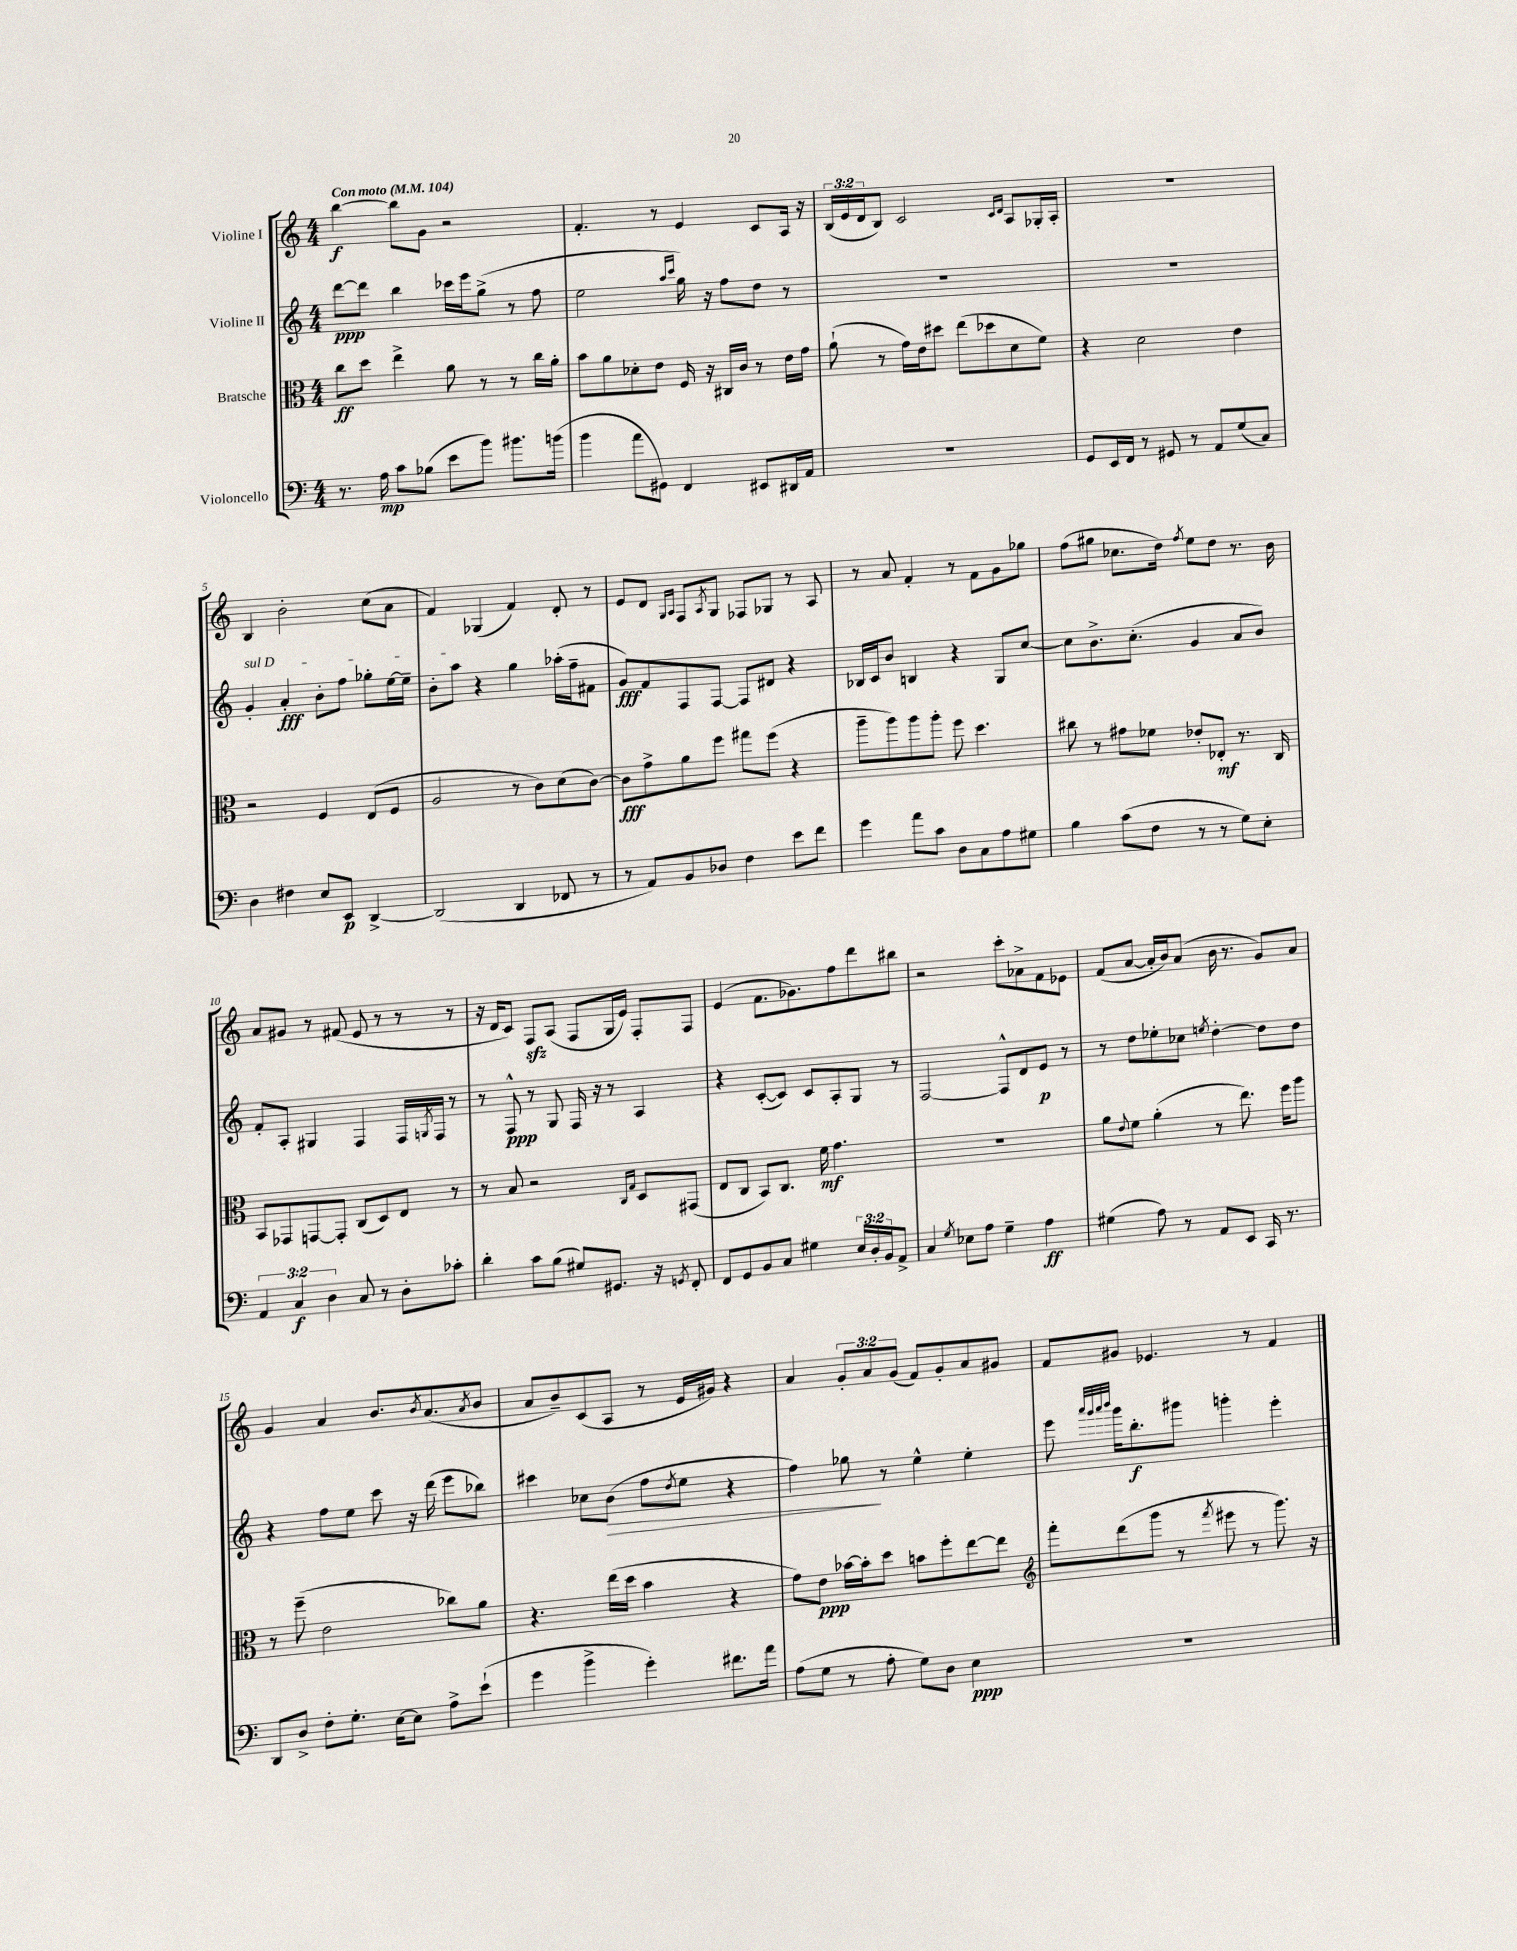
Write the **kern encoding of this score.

**kern	**kern	**kern	**kern
*staff4	*staff3	*staff2	*staff1
*clefF4	*clefC3	*clefG2	*clefG2
*k[]	*k[]	*k[]	*k[]
*M4/4	*M4/4	*M4/4	*M4/4
*MM104	*MM104	*MM104	*MM104
8.r	8cc	[8ddd	[4bb
.	8dd	8ddd]	.
16A	.	.	.
8c	4ee^	4bb	8bb]
(8B-	.	.	8g
8e	8a	16ccc-	2r
.	.	16eee	.
8b)	8r	(8gg^	.
8.b#	8r	8r	.
.	16cc	8ff	.
(16b	16a'	.	.
=	=	=	=
4b	8b	2ee	4.f'
.	8a	.	.
8a	8d-'	.	.
8GG#)	8e	.	8r
.	.	16qqaa	.
.	.	16qqccc	.
4FF	16F	16gg)	4e
.	16r	16r	.
.	16C#	8ff	.
.	16c	.	.
8EE#	8r	8dd	8c
16DD#	16e	8r	16A
16AA	16g	.	16r
=	=	=	=
1r	(8a`	1r	(24B
.	.	.	24e
.	.	.	24d
.	8r	.	8B)
.	16g)	.	2c
.	16e	.	.
.	8dd#	.	.
.	(8ee	.	.
.	8dd-	.	.
.	.	.	16qqc
.	.	.	16qqd
.	8d	.	8A
.	8f)	.	16G-'
.	.	.	16A'
=	=	=	=
8GG	4r	1r	1r
16EE	.	.	.
16FF	.	.	.
8r	2d	.	.
8GG#	.	.	.
8r	.	.	.
8AA	.	.	.
(8G	4e	.	.
8C)	.	.	.
=	=	=	=
4D	2r	4g'	4B
4F#	.	4a'	2b'
8E	4F	8b'	.
8EE	.	8ff	.
[4DD^	(8E	8gg-'	(8cc
.	8F	[16ee	8a
.	.	16ee~]	.
=	=	=	=
(2DD]	2A	8b'	4f)
.	.	8aa	.
.	.	4r	(4G-
4DD	8r	4gg	4f)
.	8c)	.	.
8FF-	(8d	(16aa-'	8d'
.	.	16ff~	.
8r	[8c)	8f#	8r
=	=	=	=
8r	8c]	8g)	8e
8AA)	8g^	8f	8d
.	.	.	16qqG
.	.	.	16qqA
8BB	8a	8F	8F
.	.	.	8qA
8D-	8ff	[8F	8G
4F	8gg#	8F]	8F-
.	(8ff	8d#	8G-
8e	4r	4r	8r
8f	.	.	8A
=	=	=	=
4g	8aa~	16B-	8r
.	.	16c	.
.	8aa)	8b	8a
8a	8aa	4B	4f'
8c	8aa'	.	.
8D	8ff	4r	8r
8C	4.dd	.	8f
8A	.	8G	8g
8G#	.	[8cc	8gg-
=	=	=	=
4B	8cc#	8cc]	(8ff
.	8r	8.b^	8gg#
(8c	8g#	.	8.cc-
.	.	(8.cc'	.
8F	8f-	.	.
.	.	.	16dd)
.	.	.	8qff
8r	8e-'	4g	8ee
8r	8E-'	.	8dd
8G)	8.r	8a	8.r
8E'	.	8b)	.
.	16C	.	16b
=	=	=	=
6AA	8BB	8f'	8a
.	8GG-	8A'	8g#
6C	.	.	.
.	[8GG	4G#	8r
6D	.	.	.
.	8GG']	.	(8f#
8C	(8C	4F	8e
8r	8D)	.	8r
8D'	8E	16F	8r
.	.	8qG	.
.	.	16F	.
8c-'	8r	8r	8r
=	=	=	=
4d'	8r	8r	16r
.	.	.	16d
.	8B	8F^^	8c)
8c	2r	8r	8F
(8B	.	8G	(8A
8G#)	.	16F	8F
.	.	16r	.
8.GG#	.	8r	16G
.	.	.	16e)
.	16qqC	.	.
.	16qqG	.	.
.	8D	4A	8F'
16r	.	.	.
8qGG	.	.	.
8FF'	(8GG#	.	8F
=	=	=	=
8FF	8E	4r	(4e
8GG	8C	.	.
8BB	8BB)	([8c'	8.f
8C	8.C	8c])	.
.	.	.	8.g-)
4G#	.	8c	.
.	16f	.	.
.	4.g	8A'	8ff
24E	.	8G	8ddd
24D'	.	.	.
24BB	.	.	.
8AA^	.	8r	8bb#
=	=	=	=
4C	1r	[2F	2r
8qG	.	.	.
8E-	.	.	.
8A	.	.	.
4G~	.	8F^^]	8ccc'
.	.	8d	8a-^
4A	.	8e	8f
.	.	8r	8e-
=	=	=	=
(4G#	8a	8r	(8f
.	8qqe	.	.
.	8f	8dd	[8a
8A)	(4a'	8ee-'	16a']
.	.	.	16b)
8r	.	8cc-	(8a
.	.	8qee	.
8AA	8r	[4dd'	16b
.	.	.	8.r
8EE	8.ee)	.	.
16CC	.	8dd]	8g)
8.r	16ff	.	.
.	8aa	8dd	8a
=	=	=	=
8DD	8r	4r	4g
8D^	(8ff~	.	.
8F'	2e	8ff	4a
8.G'	.	8ee	.
.	.	8ccc	8.b
[16E	.	.	.
8E]	.	16r	.
.	.	.	8qb
.	.	(16ddd	(8.a
8A^	8cc-)	8eee	.
.	.	.	8qa
(8e`	8a	8bb-)	8b
=	=	=	=
4g	4.r	4ccc#	8a
.	.	.	8b~)
4b^	.	8cc-	(8c
.	(16ee	(8b	8A
.	16dd	.	.
4g')	4b	8ff	8r
.	.	8qdd	.
.	.	8ee	16e
.	.	.	16g#)
8.f#	4r	4r	4r
16a	.	.	.
=	=	=	=
(8A	8g)	4ff)	4a
8G	8e	.	.
8r	[16b-	8gg-	12g'
.	16b-']	.	.
.	.	.	12a
8A'	8dd	8r	.
.	.	.	(12g
8G)	8b	4ee^^	8f)
8D	8ff'	.	8g'
4E	[8ee	4ee'	8a
.	8ee]	.	8g#
=	=	=	=
*	*clefG2	*	*
1r	8fff'	8eee	8f
.	.	32qqaaa	.
.	.	32qqggg	.
.	.	32qqaaa	.
.	.	32qqbbb	.
.	(8ddd	16ggg	8g#
.	.	8.bb'	.
.	8ggg	.	4.e-
.	8r	8ggg#	.
.	8qfff	.	.
.	8eee#	4ggg'	.
.	8r	.	8r
.	8.ggg)	4eee'	4f
.	16r	.	.
==	==	==	==
*-	*-	*-	*-
